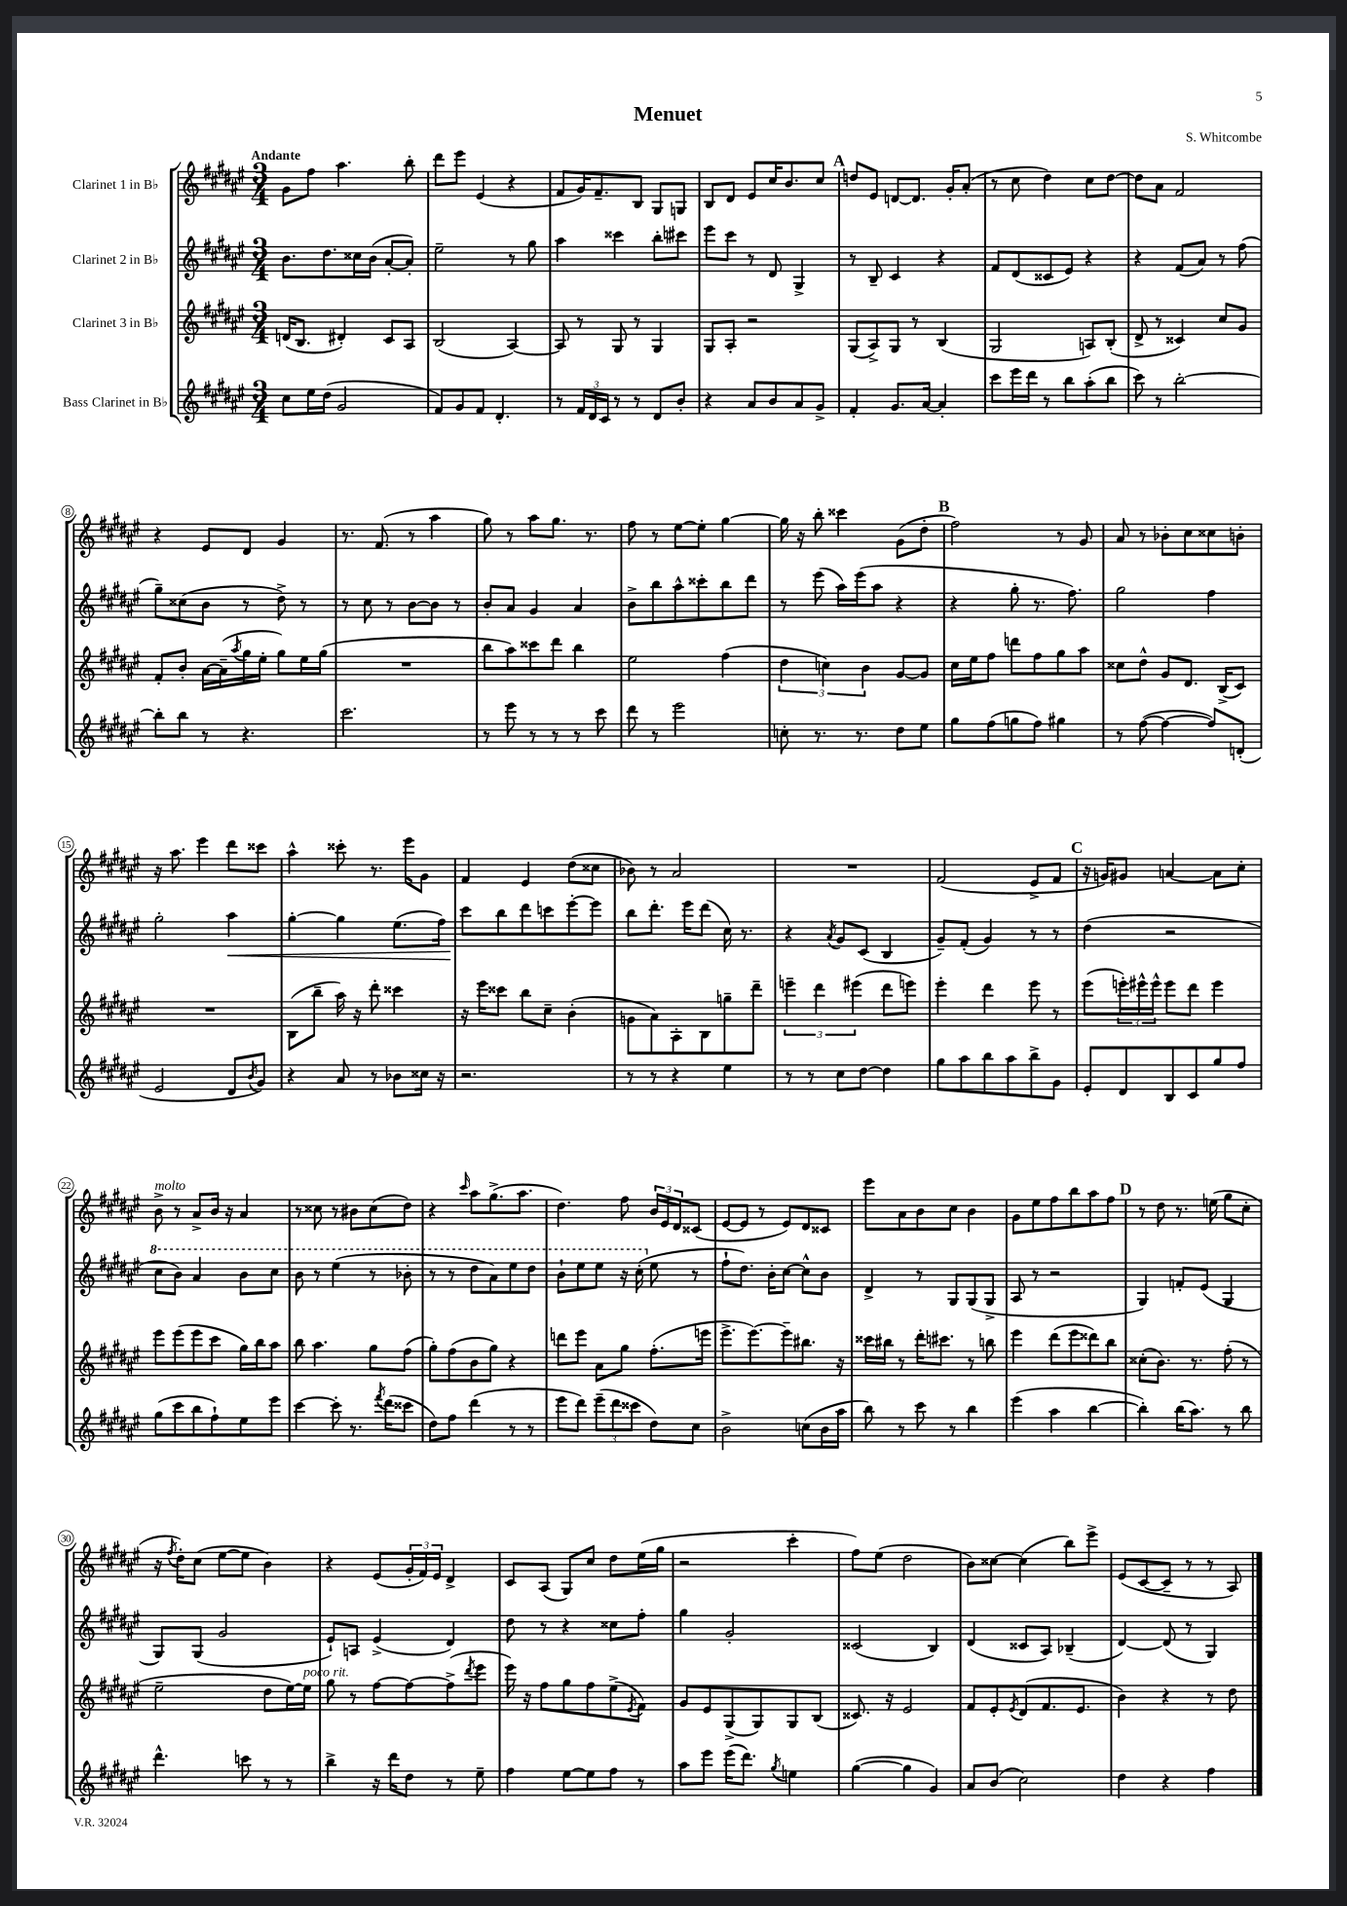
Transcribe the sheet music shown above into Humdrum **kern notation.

**kern	**kern	**kern	**dynam	**kern
*part4	*part3	*part2	*part2	*part1
*staff4	*staff3	*staff2	*staff2	*staff1
*I"Bass Clarinet in B♭	*I"Clarinet 3 in B♭	*I"Clarinet 2 in B♭	*	*I"Clarinet 1 in B♭
*clefG2	*clefG2	*clefG2	*	*clefG2
*k[f#c#g#d#a#e#]	*k[f#c#g#d#a#e#]	*k[f#c#g#d#a#e#]	*	*k[f#c#g#d#a#e#]
*M3/4	*M3/4	*M3/4	*	*M3/4
=1	=1	=1	=1	=1
!	!	!	!	!LO:TX:a:B:t=Andante
8cc#\L	(16dn/KL	8.b\L	.	8g#\L
.	8.B/J	.	.	.
16ee#\L	.	.	.	8ff#\J
(16dd#\JJ	.	8.dd#\	.	.
2g#/	4d#X'/)	.	.	4.aa#\
.	.	16cc##X\L	.	.
.	.	(16b\JJ	.	.
.	8c#/L	[8a#'/L	.	.
.	8A#/J	8a#'/J])	.	8bb'\
=2	=2	=2	=2	=2
8f#/L)	(2B/	2ee#~\	.	8ddd#\L
8g#/	.	.	.	8eee#\J
8f#/J	.	.	.	(4e#/
4.d#'/	.	.	.	.
.	[4A#/)	8r	.	4r
.	.	8gg#\	.	.
=3	=3	=3	=3	=3
8r	8A#/]	4aa#\	.	8f#/L
24f#/LL	8r	.	.	16g#/K)
24d#/	.	.	.	.
.	.	.	.	8.f#~/
24c#/JJ	.	.	.	.
8r	8G#/	4ccc##X\	.	.
8r	8r	.	.	8B/J
8d#/L	4G#/	8bb'\L	.	8G#/L
8b'/J	.	8ccc#X\J	.	8Gn/J
=4	=4	=4	=4	=4
4r	8G#/L	8eee#\L	.	8B/L
.	8A#'/J	8ccc#\J	.	8d#/J
8a#/L	2r	8r	.	8e#/L
8b/	.	8d#/	.	16cc#/K
.	.	.	.	8.b/
8a#/	.	4G#^/	.	.
8g#^/J	.	.	.	8cc#/J
!!LO:REH:place=s1:t=A
=5	=5	=5	=5	=5
4f#'/	(8G#/L	8r	.	8ddn/L
.	8A#^/)	8B~/	.	8e#/J
8.g#/L	8G#/J	4c#/	.	[8dn/L
.	8r	.	.	8.d/J]
[16a#/Jk	.	.	.	.
4a#'/]	(4B/	4r	.	.
.	.	.	.	16g#'/KL
.	.	.	.	(8a#'/J
=6	=6	=6	=6	=6
8ccc#\L	2G#/	8f#/L	.	8r
16eee#\L	.	(8d#/	.	8cc#\
16ddd#\JJ	.	.	.	.
8r	.	8c##X/	.	4dd#\)
8bb\L	.	8e#/J)	.	.
(8aa#'\	8An/L)	4r	.	8cc#\L
8bb\J	(8B'/J	.	.	[8dd#\J
=7	=7	=7	=7	=7
8ccc#\)	8d#^/	4r	.	8dd#\L]
8r	8r	.	.	8a#\J
[2bb'\	4c##X/)	(8f#/L	.	2f#/
.	.	8a#/J)	.	.
.	8cc#/L	8r	.	.
.	8g#/J	(8ff#\	.	.
!!LO:LB:g=z
=8	=8	=8	=8	=8
8bb'\L]	8f#'/L	8gg#~\L)	.	4r
8bb\J	8b'/J	(8cc##X\	.	.
8r	[16a#\LL	8b\J	.	8e#/L
.	(16a#~\]	.	.	.
.	8qaa#/	.	.	.
4.r	16gg#\	8r	.	8d#/J
.	16ee#'\JJ	.	.	.
.	8gg#\L)	8dd#^\)	.	4g#/
.	16ee#\L	8r	.	.
.	(16gg#\JJ	.	.	.
=9	=9	=9	=9	=9
2.ccc#\	2.r	8r	.	8.r
.	.	8cc#\	.	.
.	.	.	.	(8.f#/
.	.	8r	.	.
.	.	[8b\L	.	8r
.	.	8b\J]	.	4aa#\
.	.	8r	.	.
=10	=10	=10	=10	=10
8r	8bb\L	8b'/L	.	8gg#\)
8eee#\	8aa#\)	8a#/J	.	8r
8r	8ccc##X\	4g#/	.	8aa#\L
8r	8ddd#\J	.	.	8.gg#\J
8r	4bb\	4a#/	.	.
.	.	.	.	8.r
8ccc#\	.	.	.	.
=11	=11	=11	=11	=11
8ddd#\	2ee#\	8b^\L	.	8ff#\
8r	.	8bb\	.	8r
2eee#\	.	8aa#^^\	.	[8ee#\L
.	.	8ccc##X'\	.	8ee#'\J]
.	(4ff#\	8bb\	.	[4gg#\
.	.	8ddd#\J	.	.
=12	=12	=12	=12	=12
8ccn'\	6dd#\	8r	.	16gg#\]
.	.	.	.	16r
8.r	.	(8eee#\	.	8bb'\
.	6ccn\)	.	.	.
.	.	16aa#\LL)	.	4ccc##X\
8.r	.	(16eee#\J	.	.
.	6b\	.	.	.
.	.	8aa#\J	.	.
8dd#\L	[8g#/L	4r	.	(8g#\L
8ee#\J	8g#/J]	.	.	8dd#'\J
!!LO:REH:place=s1:t=B
=13	=13	=13	=13	=13
8gg#\L	16cc#\LL	4r	.	2ff#\)
.	16ee#\J	.	.	.
(8ff#\	8ff#\J	.	.	.
8ggn\	8dddn\L	8gg#'\	.	.
8ff#\J)	8ff#\	8.r	.	.
4gg#X\	8gg#\	.	.	8r
.	.	8.ff#\)	.	.
.	8aa#\J	.	.	8g#/
=14	=14	=14	=14	=14
8r	8cc##X\L	2gg#\	.	8a#/
([8ff#\	8dd#^^\J	.	.	8r
4ff#\_	8g#/L	.	.	8b-X'\L
.	8.d#/J	.	.	8cc#\
8ff#/L])	.	4ff#\	.	8cc##X\
.	(16B^/KL	.	.	.
(8dn'/J	8c#/J)	.	.	8bn'\J
!!LO:LB:g=z
=15	=15	=15	=15	=15
2e#/	2.r	2gg#'\	.	16r
.	.	.	.	8.aa#\
.	.	.	.	4eee#\
!	!	!	!LO:HP:b	!
8d#/L	.	4aa#\	<	8ddd#\L
8qb/	.	.	.	.
8g#/J)	.	.	.	8ccc##X\J
=16	=16	=16	=16	=16
4r	(8B\L	[4gg#'\	.	4aa#^^\
.	8bb~\J	.	.	.
8a#/	16aa#\)	4gg#\]	.	8ccc##X'\
.	16r	.	.	.
8r	8ddd#'\	.	.	8.r
8b-X\L	4ccc##X\	(8.ee#\L	.	.
.	.	.	.	16eee#\KL
16cc##X\Jk	.	.	.	8g#\J
16r	.	16ff#\Jk)	.	.
=17	=17	=17	=17	=17
2.r	16r	8ccc#\L	.	4f#/
.	16eee#\KL	.	.	.
.	8ccc##X\J	8bb\	[	.
.	8bb\L	8ddd#\	.	4e#/
.	8cc#~\J	8cccn\	.	.
.	(4b'\	[8eee#'\	.	(8dd#\L
.	.	8eee#\J]	.	8cc##X\J
=18	=18	=18	=18	=18
8r	8gn\L	8bb\L	.	8b-X\)
8r	8a#\)	8.ddd#'\J	.	8r
4r	8A#'\	.	.	2a#/
.	.	16eee#\KL	.	.
.	8B\	(8ddd#\J	.	.
4ee#\	8ggn~\	16cc#\)	.	.
.	.	8.r	.	.
.	8ddd#~\J	.	.	.
=19	=19	=19	=19	=19
8r	6eeen~\	4r	.	2.r
8r	.	.	.	.
.	6ddd#\	.	.	.
.	.	8qa#/	.	.
8cc#\L	.	8g#/L	.	.
.	(6eee#X\	.	.	.
[8dd#\J	.	(8c#/J	.	.
4dd#\]	8ddd#\L	4B/	.	.
.	8eeen\J)	.	.	.
=20	=20	=20	=20	=20
8gg#\L	4eee#'\	8g#~/L)	.	(2f#/
8aa#\	.	(8f#'/J	.	.
8bb\	4ddd#\	4g#/)	.	.
8aa#\	.	.	.	.
8bb^\	8eee#\	8r	.	8e#^/L
8g#\J	8r	8r	.	8f#/J
!!LO:REH:place=s1:t=C
=21	=21	=21	=21	=21
8e#'/L	(8eee#\L	(4dd#\	.	16r
.	.	.	.	16gn/KL)
8d#/	24eeen'\L)	.	.	8g#X/J
.	24eee#X^^\	.	.	.
.	24eee#^^\JJ	.	.	.
8B/	8eee#\L	2r	.	[4an/
8c#/	8ddd#\J	.	.	.
8gg#/	4eee#\	.	.	8a\L]
8ff#/J	.	.	.	8cc#'\J
!!LO:LB:g=z
=22	=22	=22	=22	=22
*	*	*8va	*	*
!	!	!	!	!LO:TX:a:i:t=molto
(8gg#\L	8eee#\L	8ccc#\L	.	8b^\
8ccc#\	(8eee#\	8bb\J)	.	8r
8bb\	8eee#\	4aa#/	.	8a#^/L
8ff#`\)	8ccc#\J	.	.	16b/Jk
.	.	.	.	16r
8ee#\	16gg#\LL)	8bb\L	.	4a#/
.	16bb\J	.	.	.
8eee#\J	8aa#\J	8ccc#\J	.	.
=23	=23	=23	=23	=23
[4ccc#\	8bb\	8bb\	.	8r
.	4.aa#\	8r	.	8cc##X\
8ccc#'\]	.	(4eee#\	.	8r
8.r	.	.	.	8b#X\L
.	8gg#\L	8r	.	(8cc##\
8qfff#/	.	.	.	.
(16ddd#\KL	.	.	.	.
8ccc##X\J	(8ff#\J	8bb-X'\	.	8dd#\J)
=24	=24	=24	=24	=24
8dd#\L)	8gg#'\L)	8r	.	4r
8ff#\J	(8ff#\	8r	.	.
.	.	.	.	16qqccc#/
(4ddd#\	8b\	8ddd#\L	.	8aa#\L
.	8gg#\J)	8aa#\)	.	(8.gg#^\
8r	4r	8eee#\	.	.
.	.	.	.	8.aa#\J
8r	.	8ddd#\J	.	.
=25	=25	=25	=25	=25
8eee#\L	8dddn\L	8bb`\L	.	4.dd#\)
8ddd#\J)	8eee#\J	8eee#\	.	.
(12eee#~\L	8a#\L	8eee#\J	.	.
12ddd#\	.	.	.	.
.	8gg#\J	16r	.	8ff#\
12ccc##X\J	.	.	.	.
.	.	(16ccc#'\	.	.
*	*	*X8va	*	*
8dd#\L)	(8.ff#'\L	8ee#\	.	24b/LL
.	.	.	.	24e#/
.	.	.	.	24d#/J
8cc#\J	.	8r	.	(8c##X/J
.	16eeen\Jk	.	.	.
=26	=26	=26	=26	=26
2b^\	8.eee#^\L	8ff#`\L	.	[8e#/L
.	.	8.dd#\J)	.	8e#/J]
.	[8.eee#\)	.	.	.
.	.	.	.	8r
.	.	16b'\KL	.	.
.	8eee#~\]	[8cc#\J	.	8e#/L)
(8ccn\L	8.bb#X\J	8cc#^^\L]	.	8d#/
16b\L	.	8b\J	.	8c##X/J
16aa#\JJ	16r	.	.	.
=27	=27	=27	=27	=27
8bb\)	16ccc##X\LL	4d#^/	.	8eee#\L
.	16bb#X\JJ	.	.	.
8r	8r	.	.	8a#\
8ccc#\	16ddd#'\KL	8r	.	8b\
.	8.ccc#X\J	.	.	.
8r	.	8G#/L	.	8cc#\J
4bb\	8r	(8G#/	.	4b\
.	8bbn\	8G#^/J	.	.
=28	=28	=28	=28	=28
(4eee#\	4eee#\	8A#/	.	8g#\L
.	.	8r	.	8ee#\
4aa#\	(8ddd#\L	2r	.	8ff#\
.	8eee#\	.	.	8bb\
[4bb\	8ddd##X\)	.	.	8aa#\
.	8bb\J	.	.	8ff#\J
!!LO:REH:place=s1:t=D
=29	=29	=29	=29	=29
4bb'\])	(8cc##X'\L	4G#/)	.	8r
.	8.b\J)	.	.	8dd#\
(16bb\KL	.	8fn'/L	.	8.r
8.aa#\J)	8.r	.	.	.
.	.	(8e#/J	.	.
.	.	.	.	(16een\
8r	(8ff#'\	4G#/	.	8gg#\L
8bb\	8r	.	.	8cc#'\J
!!LO:LB:g=z
=30	=30	=30	=30	=30
4.ddd#^^\	2ee#~\	8G#/L)	.	16r
.	.	.	.	8qff#/
.	.	.	.	16dd#'\KL)
.	.	(8G#/J	.	(8cc#\J
.	.	2g#/	.	[8ee#\L
8cccn\	.	.	.	8ee#\J]
8r	8dd#\L	.	.	4b\)
8r	[16ee#\L)	.	.	.
!	!LO:TX:a:i:t=poco rit.	!	!	!
.	16ee#\JJ]	.	.	.
=31	=31	=31	=31	=31
4bb^\	8gg#\	8e#`/L)	.	4r
.	8r	8An/J	.	.
16r	[8ff#\L	(4e#^/	.	(8e#/L
16ddd#\KL	.	.	.	.
8dd#\J	8ff#\_	.	.	24g#'/L
.	.	.	.	24f#/)
.	.	.	.	24e#/JJ
8r	(8ff#^\]	4d#/)	.	4d#^/
.	8qddd#/	.	.	.
8ee#~\	8eee#\J	.	.	.
=32	=32	=32	=32	=32
4ff#\	16eee#\)	8dd#\	.	8c#/L
.	16r	.	.	.
.	8ff#\L	8r	.	(8A#/J
[8ee#\L	8gg#\	4r	.	8G#/L)
8ee#\]	8ff#\	.	.	8cc#/J
8ff#\J	(8ee#^\	8cc##X\L	.	8dd#\L
.	8qe#/	.	.	.
8r	8f#\J)	8ff#'\J	.	(16ee#\L
.	.	.	.	16gg#\JJ
=33	=33	=33	=33	=33
8aa#\L	8g#/L	4gg#\	.	2r
8eee#\J	8e#/	.	.	.
(16eee#\KL	(8G#^/	2g#'/	.	.
8.ddd#\J)	.	.	.	.
.	8G#/)	.	.	.
8qgg#/	.	.	.	.
4een\	8G#/	.	.	4ccc#'\
.	(8B/J	.	.	.
=34	=34	=34	=34	=34
([4gg#\	8.c##X/)	(2c##X/	.	8ff#\L)
.	.	.	.	(8ee#\J
.	16r	.	.	.
4gg#\]	2e#/	.	.	2dd#\
4g#/)	.	4B/)	.	.
=35	=35	=35	=35	=35
8a#/L	8f#/L	(4d#/	.	8b\L)
(8b/J	8e#'/	.	.	[8cc##X\J
.	8qe#/	.	.	.
2cc#\)	(8d#/	8c##X/L	.	(4cc##\]
.	8.f#/	8A#/J)	.	.
.	.	(4B-X~/	.	8bb\L)
.	8.e#/J	.	.	.
.	.	.	.	8eee#^\J
=36	=36	=36	=36	=36
4dd#\	4b\)	[4d#/)	.	(8e#/L
.	.	.	.	[8c#/
4r	4r	(8d#/]	.	8c#~/J]
.	.	8r	.	8r
4ff#\	8r	4G#/)	.	8r
.	8dd#\	.	.	8A#/)
==	==	==	==	==
*-	*-	*-	*-	*-
